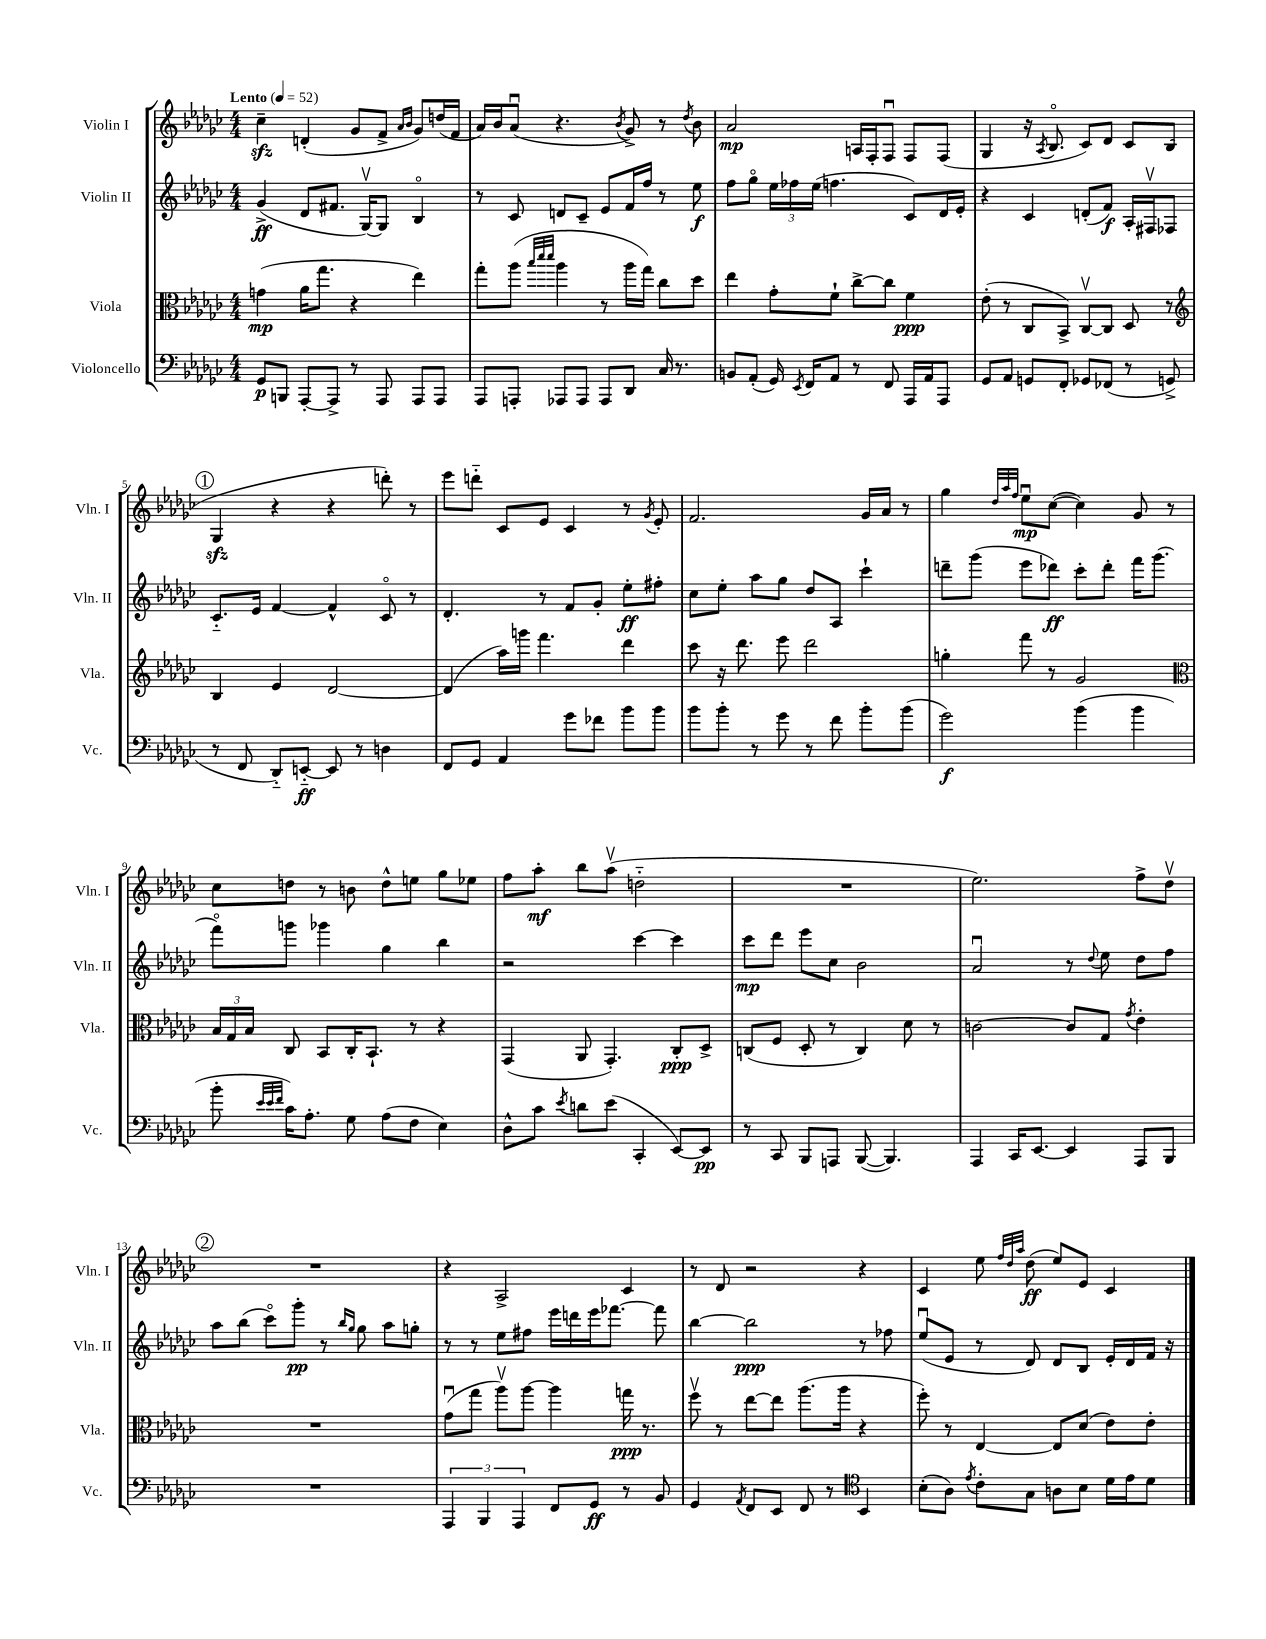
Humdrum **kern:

**kern	**dynam	**kern	**dynam	**kern	**dynam	**kern	**dynam
*part4	*part4	*part3	*part3	*part2	*part2	*part1	*part1
*staff4	*staff4	*staff3	*staff3	*staff2	*staff2	*staff1	*staff1
*I"Violoncello	*	*I"Viola	*	*I"Violin II	*	*I"Violin I	*
*I'Vc.	*	*I'Vla.	*	*I'Vln. II	*	*I'Vln. I	*
*clefF4	*	*clefC3	*	*clefG2	*	*clefG2	*
*k[b-e-a-d-g-c-]	*	*k[b-e-a-d-g-c-]	*	*k[b-e-a-d-g-c-]	*	*k[b-e-a-d-g-c-]	*
*M4/4	*	*M4/4	*	*M4/4	*	*M4/4	*
*MM52	*	*MM52	*	*MM52	*	*MM52	*
=1	=1	=1	=1	=1	=1	=1	=1
!	!	!	!	!	!	!LO:TX:a:B:t=Lento	!
8GG-/L	p	(4gn\	mp	(4g-^/	ff	4cc-zz~\	.
8BBBn/J	.	.	.	.	.	.	.
[8AAA-'/L	.	16a-\KL	.	8d-/L	.	(4dn'/	.
.	.	8.gg-\J	.	.	.	.	.
8AAA-^/J]	.	.	.	8.f#X/J	.	.	.
8r	.	4r	.	.	.	8g-/L	.
.	.	.	.	[16G-v/KL)	.	.	.
8AAA-/	.	.	.	8G-/J]	.	8f^/J	.
.	.	.	.	.	.	16qqa-/LL	.
.	.	.	.	.	.	16qqb-/JJ	.
8AAA-/L	.	4ee-\)	.	4B-/	.	8g-/L)	.
8AAA-/J	.	.	.	.	.	(16ddn/L	.
.	.	.	.	.	.	16f/JJ	.
=2	=2	=2	=2	=2	=2	=2	=2
8AAA-/L	.	8gg-'\L	.	8r	.	16a-/LL)	.
.	.	.	.	.	.	16b-/J	.
8AAAn'/J	.	(8aa-\J	.	8c-/	.	(8a-u/J	.
.	.	32qqbb-/LLL	.	.	.	.	.
.	.	32qqddd-/	.	.	.	.	.
.	.	32qqddd-/JJJ	.	.	.	.	.
8AAA-X/L	.	4aa-\	.	8dn/L	.	4.r	.
8AAA-/J	.	.	.	8c-~/J	.	.	.
8AAA-/L	.	8r	.	8e-/L	.	.	.
.	.	.	.	.	.	8qb-/	.
8DD-/J	.	16aa-\LL	.	16f/L	.	8g-^/)	.
.	.	16gg-\JJ)	.	16ff/JJ	.	.	.
16C-/	.	8cc-\L	.	8r	.	8r	.
8.r	.	.	.	.	.	.	.
.	.	.	.	.	.	8qdd-/	.
.	.	8dd-\J	.	8ee-\	f	8b-\	.
=3	=3	=3	=3	=3	=3	=3	=3
8BBn/L	.	4ee-\	.	8ff\L	.	2a-/	mp
(8AA-'/J	.	.	.	8gg-\J	.	.	.
16GG-/)	.	8g-'\L	.	24ee-\LL	.	.	.
.	.	.	.	24ff-X\	.	.	.
8qEE-/	.	.	.	.	.	.	.
16FF/KL	.	.	.	.	.	.	.
.	.	.	.	(24ee-\JJ	.	.	.
8AA-/J	.	8f`\J	.	4.ffn\	.	.	.
8r	.	[8cc-^\L	.	.	.	16An/LL	.
.	.	.	.	.	.	16F'/J	.
8FF/	.	8cc-\J]	.	.	.	8Fu/J	.
16AAA-/LL	.	4f\	ppp	8c-/L)	.	8F/L	.
16AA-/J	.	.	.	.	.	.	.
8AAA-/J	.	.	.	16d-/L	.	(8F/J	.
.	.	.	.	16e-'/JJ	.	.	.
=4	=4	=4	=4	=4	=4	=4	=4
8GG-/L	.	(8e-'\	.	4r	.	4G-/	.
8AA-/J	.	8r	.	.	.	.	.
8GGn/L	.	8C-/L	.	4c-/	.	16r	.
.	.	.	.	.	.	8qA-/	.
.	.	.	.	.	.	8.B-/	.
8FF'/J	.	8BB-^/J)	.	.	.	.	.
8GG-X/L	.	[8C-v/L	.	(8dn'/L	.	8c-/L)	.
(8FF-X/J	.	8C-/J]	.	8f/J)	f	8d-/J	.
8r	.	8D-/	.	16A-'/LL	.	8c-/L	.
.	.	.	.	16F#Xv/J	.	.	.
8GGn^/	.	8r	.	8F-X/J	.	(8B-/J	.
!!LO:LB:g=z
!!LO:REH:place=s1:t=1
=5	=5	=5	=5	=5	=5	=5	=5
*	*	*clefG2	*	*	*	*	*
8r	.	4B-/	.	8.c-/L	.	4G-zz/	.
8FF/	.	.	.	.	.	.	.
.	.	.	.	16e-/Jk	.	.	.
8DD-/L)	.	4e-/	.	[4f/	.	4r	.
[8EEn/J	ff	.	.	.	.	.	.
8EE/]	.	[2d-/	.	4f^^/]	.	4r	.
8r	.	.	.	.	.	.	.
4Dn\	.	.	.	8c-/	.	8dddn'\)	.
.	.	.	.	8r	.	8r	.
=6	=6	=6	=6	=6	=6	=6	=6
8FF/L	.	(4d-/]	.	4.d-'/	.	8eee-\L	.
8GG-/J	.	.	.	.	.	8dddn\J	.
4AA-/	.	16aa-\LL)	.	.	.	8c-/L	.
.	.	16gggn\JJ	.	.	.	.	.
.	.	4.fff\	.	8r	.	8e-/J	.
8g-\L	.	.	.	8f/L	.	4c-/	.
8f-X\J	.	.	.	8g-'/J	.	.	.
8b-\L	.	4ddd-\	.	8ee-'\L	ff	8r	.
.	.	.	.	.	.	8qg-/	.
8b-\J	.	.	.	8ff#X'\J	.	8e-'/	.
=7	=7	=7	=7	=7	=7	=7	=7
8b-\L	.	8ccc-\	.	8cc-\L	.	2.f/	.
8b-'\J	.	16r	.	8ee-'\J	.	.	.
.	.	8.ddd-\	.	.	.	.	.
8r	.	.	.	8aa-\L	.	.	.
8g-\	.	8eee-\	.	8gg-\J	.	.	.
8r	.	2ddd-\	.	8dd-/L	.	.	.
8f\	.	.	.	8A-/J	.	.	.
8b-'\L	.	.	.	4ccc-`\	.	16g-/LL	.
.	.	.	.	.	.	16a-/JJ	.
(8b-\J	.	.	.	.	.	8r	.
=8	=8	=8	=8	=8	=8	=8	=8
2g-\)	f	4ggn'\	.	8dddn~\L	.	4gg-\	.
.	.	.	.	(8ggg-\J	.	.	.
.	.	.	.	.	.	32qqdd-/LLL	.
.	.	.	.	.	.	32qqaa-/	.
.	.	.	.	.	.	32qqff/JJJ	.
.	.	8fff\	.	8eee-\L	.	8ee-u\L	mp
.	.	8r	.	8ddd-X\J)	ff	([8cc-\J	.
(4b-\	.	2g-/	.	8ccc-'\L	.	4cc-\])	.
.	.	.	.	8ddd-'\J	.	.	.
4b-\	.	.	.	16fff\KL	.	8g-/	.
.	.	.	.	(8.ggg-\J	.	.	.
.	.	.	.	.	.	8r	.
!!LO:LB:g=z
=9	=9	=9	=9	=9	=9	=9	=9
*	*	*clefC3	*	*	*	*	*
8b-'\	.	24B-/LL	.	8fff\L)	.	8cc-\L	.
.	.	24G-/	.	.	.	.	.
.	.	24B-/JJ	.	.	.	.	.
32qqe-/LLL	.	.	.	.	.	.	.
32qqe-/	.	.	.	.	.	.	.
32qqf/JJJ	.	.	.	.	.	.	.
16c-\KL)	.	8C-/	.	8gggn\J	.	8ddn\J	.
8.A-'\J	.	.	.	.	.	.	.
.	.	8BB-/L	.	4ggg-X\	.	8r	.
8G-\	.	16C-'/K	.	.	.	8bn\	.
.	.	8.BB-`/J	.	.	.	.	.
(8A-\L	.	.	.	4gg-\	.	8dd^^\L	.
8F\J	.	8r	.	.	.	8een\J	.
4E-\)	.	4r	.	4bb-\	.	8gg-\L	.
.	.	.	.	.	.	8ee-X\J	.
=10	=10	=10	=10	=10	=10	=10	=10
8D-^^\L	.	(4GG-/	.	2r	.	8ff\L	.
8c-\J	.	.	.	.	.	8aa-'\J	mf
8qe-/	.	.	.	.	.	.	.
8dn\L	.	8AA-/	.	.	.	8bb-\L	.
(8e-\J	.	4.GG-'/)	.	.	.	(8aa-v\J	.
4CC-'/	.	.	.	[4ccc-\	.	2ddn\	.
[8EE-/L)	.	8C-'/L	ppp	4ccc-\]	.	.	.
8EE-/J]	pp	8D-^/J	.	.	.	.	.
=11	=11	=11	=11	=11	=11	=11	=11
8r	.	(8Cn/L	.	8ccc-\L	mp	1r	.
8CC-/	.	8F/J	.	8ddd-\J	.	.	.
8BBB-/L	.	8D-'/	.	8eee-\L	.	.	.
8AAAn/J	.	8r	.	8cc-\J	.	.	.
([8BBB-/	.	4C/)	.	2b-\	.	.	.
4.BBB-/])	.	.	.	.	.	.	.
.	.	8d-\	.	.	.	.	.
.	.	8r	.	.	.	.	.
=12	=12	=12	=12	=12	=12	=12	=12
4AAA-/	.	[2cn\	.	2a-u/	.	2.ee-\)	.
16CC-/KL	.	.	.	.	.	.	.
[8.EE-/J	.	.	.	.	.	.	.
4EE-/]	.	8c/L]	.	8r	.	.	.
.	.	.	.	8qqdd-/	.	.	.
.	.	8G-/J	.	8ee-\	.	.	.
.	.	8qg-/	.	.	.	.	.
8AAA-/L	.	4e-'\	.	8dd-\L	.	8ff^\L	.
8BBB-/J	.	.	.	8ff\J	.	8dd-v\J	.
!!LO:LB:g=z
!!LO:REH:place=s1:t=2
=13	=13	=13	=13	=13	=13	=13	=13
1r	.	1r	.	8aa-\L	.	1r	.
.	.	.	.	(8bb-\J	.	.	.
.	.	.	.	8ccc-\L)	.	.	.
.	.	.	.	8ggg-'\J	pp	.	.
.	.	.	.	8r	.	.	.
.	.	.	.	16qqbb-/LL	.	.	.
.	.	.	.	16qqgg-/JJ	.	.	.
.	.	.	.	8gg-\	.	.	.
.	.	.	.	8aa-\L	.	.	.
.	.	.	.	8ggn'\J	.	.	.
=14	=14	=14	=14	=14	=14	=14	=14
6AAA-/	.	(8g-u\L	.	8r	.	4r	.
.	.	8gg-\J	.	8r	.	.	.
6BBB-/	.	.	.	.	.	.	.
.	.	8aa-v\L)	.	8ee-\L	.	2A-^/	.
6AAA-/	.	.	.	.	.	.	.
.	.	[8aa-\J	.	8ff#X\J	.	.	.
8FF/L	.	4aa-\]	.	16eee-\LL	.	.	.
.	.	.	.	16dddn\	.	.	.
8GG-/J	ff	.	.	16eee-\J	.	.	.
.	.	.	.	[8.fff-X\J	.	.	.
8r	.	16ggn\	ppp	.	.	4c-/	.
.	.	8.r	.	.	.	.	.
8BB-/	.	.	.	8fff-\]	.	.	.
=15	=15	=15	=15	=15	=15	=15	=15
4GG-/	.	8ffv\	.	[4bb-\	.	8r	.
.	.	8r	.	.	.	8d-/	.
8qAA-/	.	.	.	.	.	.	.
8FF/L	.	[8ee-\L	.	2bb-\]	ppp	2r	.
8EE-/J	.	8ee-\J]	.	.	.	.	.
8FF/	.	(8.aa-\L	.	.	.	.	.
8r	.	.	.	.	.	.	.
.	.	16aa-\Jk	.	.	.	.	.
*clefC4	*	*	*	*	*	*	*
4BB-/	.	4r	.	8r	.	4r	.
.	.	.	.	8ff-X\	.	.	.
=16	=16	=16	=16	=16	=16	=16	=16
(8B-'\L	.	8ff'\)	.	(8ee-u/L	.	4c-/	.
8A-\J)	.	8r	.	8e-/J	.	.	.
8qe-/	.	.	.	.	.	.	.
8c-'\L	.	[4E-/	.	8r	.	8ee-\	.
.	.	.	.	.	.	32qqff/LLL	.
.	.	.	.	.	.	32qqdd-/	.
.	.	.	.	.	.	32qqaa-/JJJ	.
8G-\J	.	.	.	8d-/)	.	(8dd-\	ff
8An\L	.	8E-/L]	.	8d-/L	.	8ee-/L)	.
8B-\J	.	(8d-/J	.	8B-/J	.	8e-/J	.
16d-\LL	.	8e-\L)	.	16e-'/LL	.	4c-/	.
16e-\J	.	.	.	16d-/	.	.	.
8d-\J	.	8e-'\J	.	16f/JJ	.	.	.
.	.	.	.	16r	.	.	.
==	==	==	==	==	==	==	==
*-	*-	*-	*-	*-	*-	*-	*-
